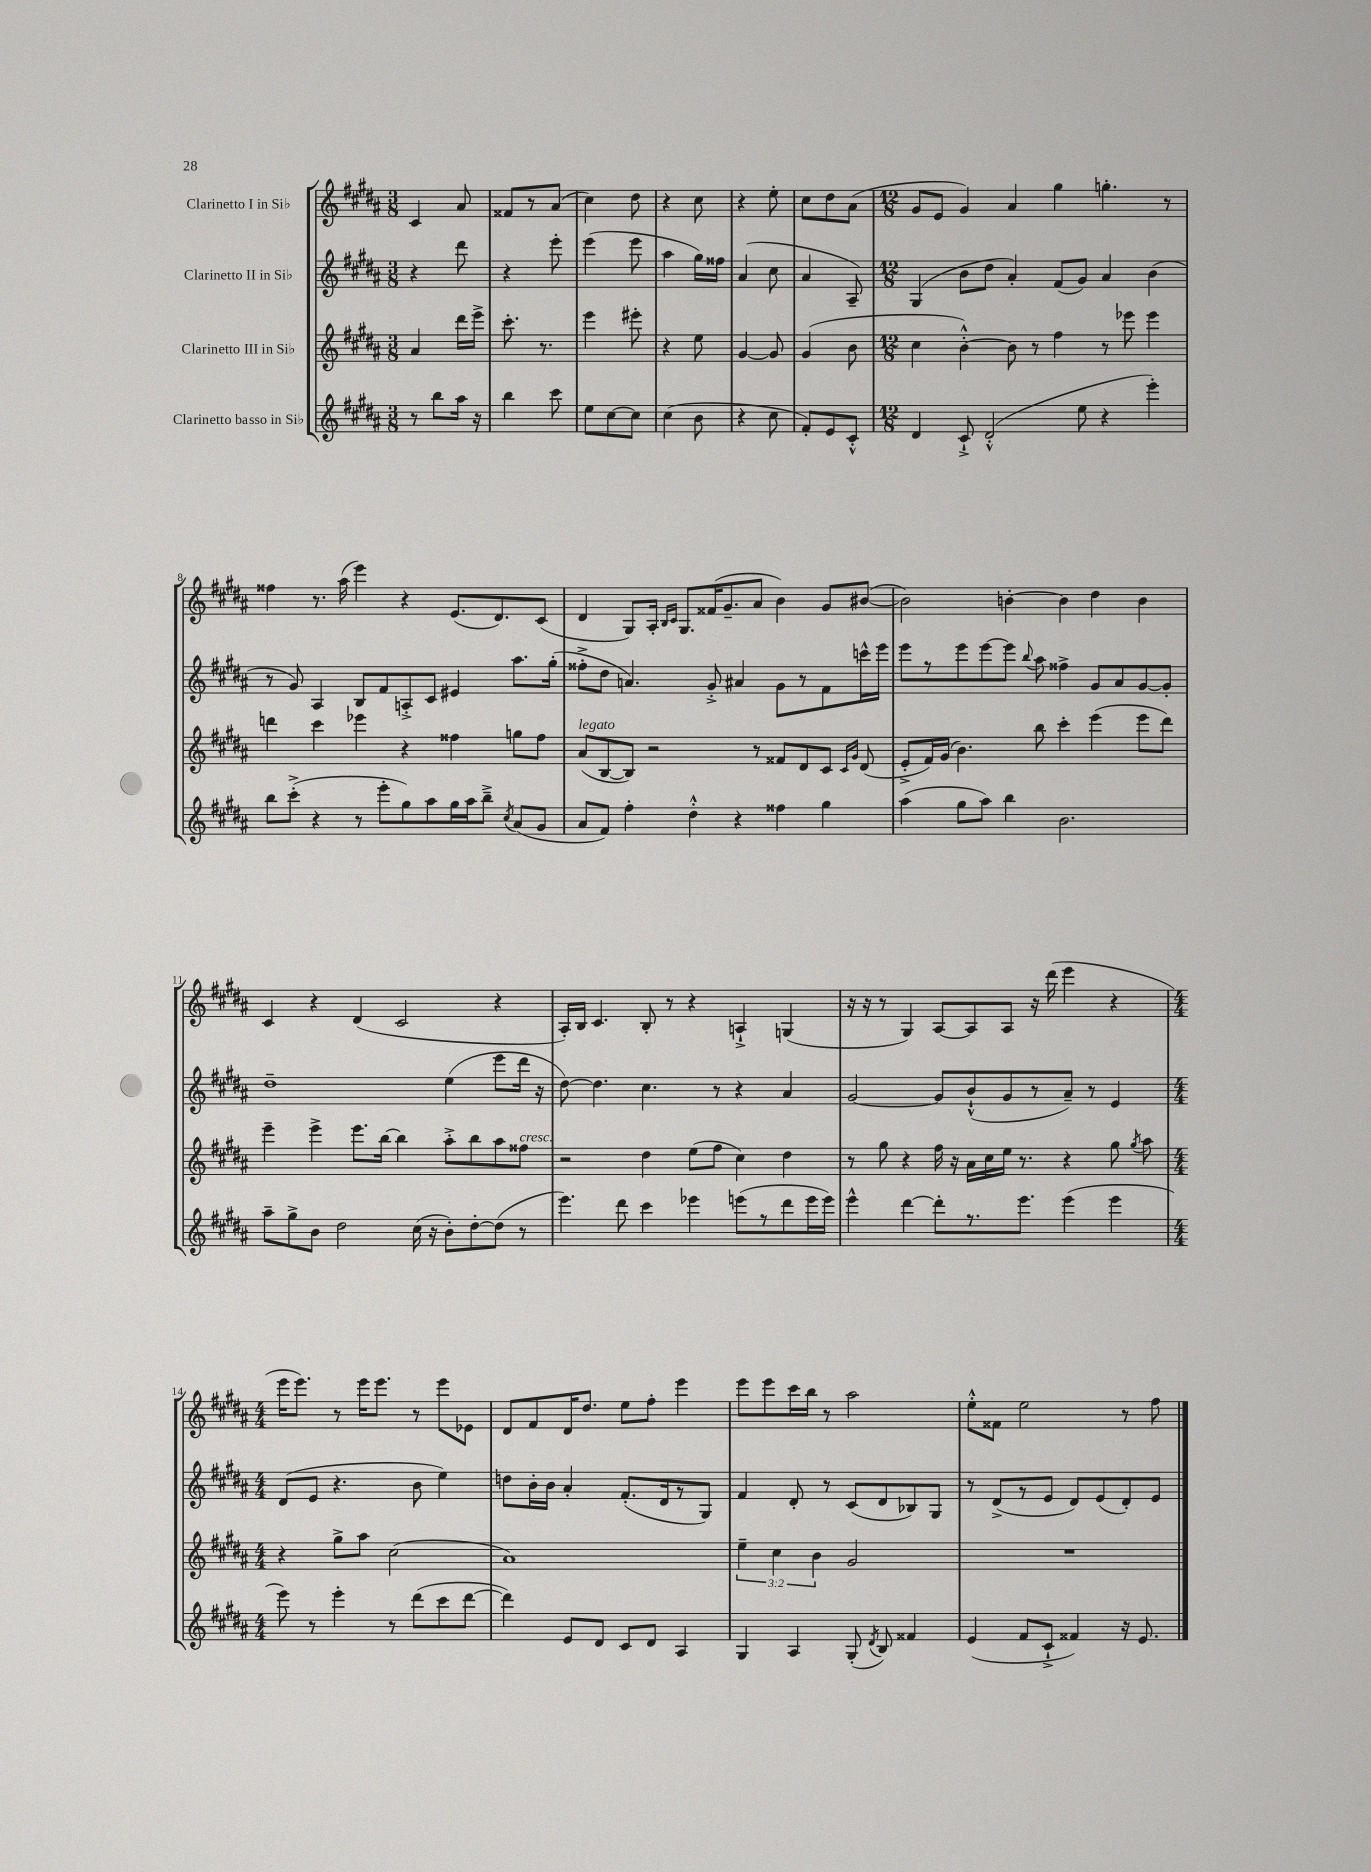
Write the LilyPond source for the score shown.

<<
\new StaffGroup <<
\new Staff = "s0" \with { instrumentName = "Clarinetto I in Sib" } {
    \clef treble \key b \major \numericTimeSignature \time 3/8
    \autoBeamOff cis'4 ais'8 |
    fisis'8[ r8 ais'8]( |
    cis''4) dis''8 |
    r4 cis''8 |
    r4 e''8-. |
    cis''8[ dis''8 ais'8]( |
    \numericTimeSignature \time 12/8 gis'8[ e'8] gis'4) ais'4 gis''4 g''4.-. r8 |
    fisis''4 r8. ais''16( e'''4) r4 e'8.[( dis'8.) cis'8]( |
    dis'4 gis8[) ais16]-. \grace { b16[ cis'16] } gis8.[ fisis'16( gis'8.-- ais'8] b'4) gis'8[ bis'8]~( |
    bis'2) b'4~-. b'4 dis''4 b'4 |
    cis'4 r4 dis'4( cis'2 r4 |
    ais16[-.) b16] cis'4. b8-. r8 r4 a4-!-> g4( |
    r16 r16 r8 gis4) ais8[~ ais8 ais8] r16 dis'''16( e'''4 r4 |
    \numericTimeSignature \time 4/4 e'''16[ e'''8.]) r8 e'''16[ e'''8.] r8 e'''8[ ees'8] |
    dis'8[ fis'8 dis'16 dis''8.] e''8[ fis''8]-. e'''4 |
    e'''8[ e'''8 cis'''16 b''16] r8 ais''2 |
    e''8[-.-^ fisis'8] e''2 r8 fis''8 \bar "|." |
}
\new Staff = "s1" \with { instrumentName = "Clarinetto II in Sib" } {
    \clef treble \key b \major \numericTimeSignature \time 3/8
    \autoBeamOff r4 dis'''8 |
    r4 e'''8-. |
    e'''4( e'''8 |
    ais''4 gis''16[) fisis''16] |
    ais'4( cis''8 |
    ais'4 ais8--) |
    \numericTimeSignature \time 12/8 gis4( b'8[ dis''8] ais'4-.) fis'8[( gis'8]) ais'4 b'4( |
    r8 gis'8) ais4 b8[ fis'8 a8-.-> cis'8] eis'4 ais''8.[ gis''16]-.( |
    fisis''8[-.-> dis''8] a'4.) gis'8-.-> ais'4 gis'8[ r8 fis'8 c'''16-^ e'''16] |
    e'''8[ r8 e'''8 e'''8~ e'''8] \appoggiatura { b''8 } ais''8 fisis''4-> gis'8[ ais'8 gis'8~ gis'8]-. |
    dis''1-- e''4( e'''8[ dis'''16] r16 |
    dis''8~) dis''4. cis''4. r8 r4 ais'4 |
    gis'2~ gis'8[ b'8-!-^( gis'8 r8 ais'8]--) r8 e'4 |
    \numericTimeSignature \time 4/4 dis'8[( e'8] r4. b'8 e''4) |
    d''8[ b'16-. b'16] ais'4-. fis'8.[-.( dis'16 r8 gis8]) |
    fis'4 dis'8-. r8 cis'8[( dis'8 bes8) gis8] |
    r8 dis'8[->( r8 e'8] dis'8[) e'8( dis'8-.) e'8] \bar "|." |
}
\new Staff = "s2" \with { instrumentName = "Clarinetto III in Sib" } {
    \clef treble \key b \major \numericTimeSignature \time 3/8 \override Staff.TupletNumber.text = #tuplet-number::calc-fraction-text
    \autoBeamOff ais'4 dis'''16[ e'''16]-> |
    cis'''8.-. r8. |
    e'''4 eis'''8-. |
    r4 e''8 |
    gis'4~ gis'8 |
    gis'4( b'8 |
    \numericTimeSignature \time 12/8 cis''4 b'4~-.-^) b'8 r8 fis''4 r8 ees'''8 ees'''4 |
    d'''4 cis'''4 ees'''4 r4 fisis''4 g''8[ fisis''8] |
    ais'8[^\markup { \italic "legato" }( b8~ b8]) r2 r8 fisis'8[ dis'8 cis'8] \grace { cis'16[ gis'16] } dis'8( |
    e'8[-.-> fis'16) gis'16]( b'4.) b''8 cis'''4-. e'''4( e'''8[ dis'''8]) |
    e'''4-- e'''4-> e'''8.[ b''16]~ b''4 ais''8[-.-> b''8 ais''8 fisis''8]^\markup { \italic "cresc." } |
    r2 dis''4 e''8[( fis''8] cis''4) dis''4 |
    r8 gis''8 r4 fis''16 r16 ais'16[ cis''16 e''16] r8. r4 gis''8 \acciaccatura { gis''8 } ais''8 |
    \numericTimeSignature \time 4/4 r4 gis''8[-> ais''8] cis''2( |
    ais'1) |
    \tuplet 3/2 { e''4-- cis''4 b'4 } gis'2 |
    R1 \bar "|." |
}
\new Staff = "s3" \with { instrumentName = "Clarinetto basso in Sib" } {
    \clef treble \key b \major \numericTimeSignature \time 3/8
    \autoBeamOff r8 b''8[ ais''16] r16 |
    b''4 cis'''8 |
    e''8[ cis''8~ cis''8] |
    cis''4( b'8 |
    r4 cis''8 |
    fis'8[-.) e'8 cis'8]-.-^ |
    \numericTimeSignature \time 12/8 dis'4 cis'8-!-> dis'2-.-^( e''8 r4 e'''4-.) |
    b''8[ cis'''8]-.->( r4 r8 e'''8[-. gis''8) ais''8 gis''16 ais''16 b''8]---> \acciaccatura { cis''8 } ais'8[( gis'8] |
    ais'8[ fis'8]) fis''4-. dis''4-.-^ r4 fisis''4 gis''4 |
    ais''4( gis''8[ ais''8]) b''4 b'2. |
    ais''8[-- gis''8-> b'8] dis''2 cis''16( r16 b'8[-.) dis''8~-. dis''8]( r8 |
    e'''4.) dis'''8 cis'''4 ees'''4 e'''8[( r8 dis'''8 e'''16 e'''16]) |
    e'''4-^ dis'''4~ dis'''8[-. r8. e'''8.] e'''4( e'''4 |
    \numericTimeSignature \time 4/4 e'''8) r8 e'''4-. r8 dis'''8[( cis'''8 dis'''8]~ |
    dis'''4) e'8[ dis'8] cis'8[ dis'8] ais4 |
    gis4 ais4 gis8-.( \acciaccatura { dis'8 } b8) fisis'4 |
    e'4( fis'8[ cis'8]-!-> fisis'4) r16 e'8. \bar "|." |
}
>>
>>
